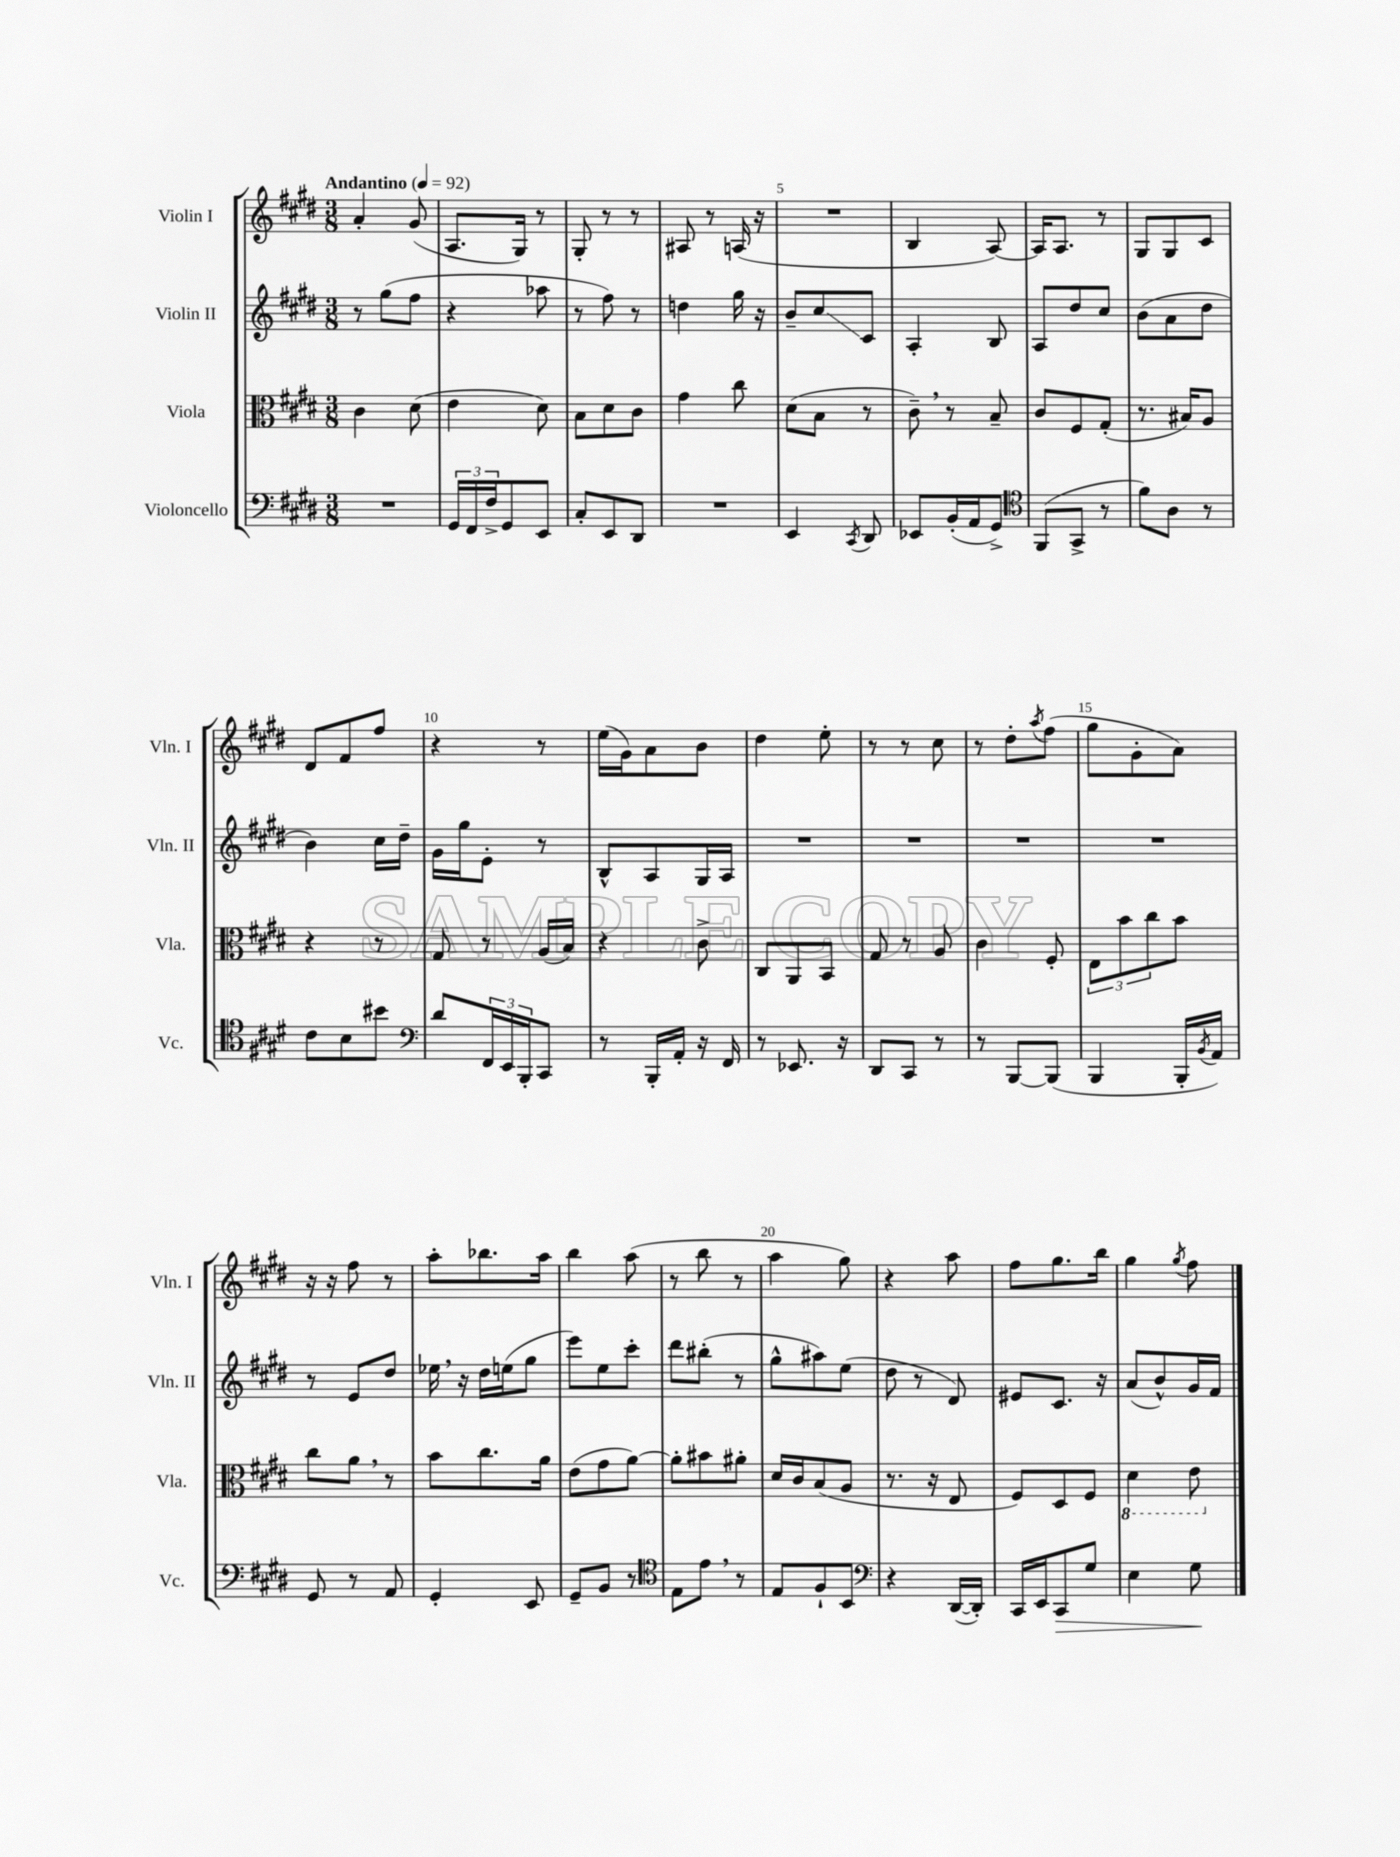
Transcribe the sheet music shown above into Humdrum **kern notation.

**kern	**kern	**kern	**kern
*staff4	*staff3	*staff2	*staff1
*clefF4	*clefC3	*clefG2	*clefG2
*k[f#c#g#d#]	*k[f#c#g#d#]	*k[f#c#g#d#]	*k[f#c#g#d#]
*M3/8	*M3/8	*M3/8	*M3/8
*MM92	*MM92	*MM92	*MM92
4.r	4c#\	8r	4a'/
.	.	(8gg#\L	.
.	(8d#\	8ff#\J	(8g#/
=	=	=	=
24GG#/LL	4e\	4r	8.A/L
24FF#/	.	.	.
24F#^/J	.	.	.
8GG#/	.	.	.
.	.	.	16G#/Jk)
8EE/J	8d#\)	8aa-\	8r
=	=	=	=
8C#'/L	8B\L	8r	8G#'/
8EE/	8d#\	8ff#\)	8r
8DD#/J	8c#\J	8r	8r
=	=	=	=
4.r	4g#\	4dd\	8A#/
.	.	.	8r
.	8cc#\	16gg#\	(16A/
.	.	16r	16r
=	=	=	=
4EE/	(8d#\L	8b~/L	4.r
.	8B\J	8cc#/	.
8qCC#/	.	.	.
8DD#/	8r	8c#/J	.
=	=	=	=
8EE-/L	8c#~\)	4A'/	4B/
(16BB'/L	8r	.	.
16AA/J	.	.	.
8GG#^/J)	8B~/	8B/	[8A/)
=	=	=	=
*clefC4	*	*	*
(8FF#/L	8c#/L	8A/L	16A/]LK
.	.	.	8.A/J
8GG#^/J	8F#/	8dd#/	.
8r	(8G#'/J	8cc#/J	8r
=	=	=	=
8f#\L)	8.r	(8b\L	8G#/L
8A\J	.	8a\	8G#/
.	16B#/LK)	.	.
8r	8A/J	8dd#\J	8c#/J
=	=	=	=
8c#\L	4r	4b\)	8d#/L
8B\	.	.	8f#/
8b#\J	8r	16cc#\LL	8ff#/J
.	.	16dd#~\JJ	.
=	=	=	=
*clefF4	*	*	*
8d#/L	8G#/	16g#\LL	4r
.	.	16gg#\J	.
24FF#/L	8r	8e'\J	.
24EE/	.	.	.
24BBB'/J	.	.	.
8CC#/J	(16A/LL	8r	8r
.	16B/JJ)	.	.
=	=	=	=
8r	4r	8B^^/L	(16ee\LL
.	.	.	16g#\J)
16BBB'/LL	.	8A/	8a\
16AA'/JJ	.	.	.
16r	8c#^\	16G#/L	8b\J
16FF#/	.	16A/JJ	.
=	=	=	=
8r	8C#/L	4.r	4dd#\
8.EE-/	8AA/	.	.
.	8BB/J	.	8ee'\
16r	.	.	.
=	=	=	=
8DD#/L	8G#/	4.r	8r
8CC#/J	8r	.	8r
8r	8A/	.	8cc#\
=	=	=	=
8r	4c#\	4.r	8r
[8BBB/L	.	.	8dd#'\L
.	.	.	8qaa/
(8BBB/]J	8F#'/	.	(8ff#\J
=	=	=	=
4BBB/	12E\L	4.r	8gg#\L
.	12b\	.	.
.	.	.	8g#'\
.	12cc#\	.	.
16BBB'/LL	8b\J	.	8a\J)
8qBB/	.	.	.
16AA/JJ)	.	.	.
=	=	=	=
8GG#/	8cc#\L	8r	16r
.	.	.	16r
8r	8a\J	8e/L	8ff#\
8AA/	8r	8dd#/J	8r
=	=	=	=
4GG#'/	8b\L	16ee-\	8aa'\L
.	.	16r	.
.	8.cc#\	16dd#\LL	8.bb-\
.	.	(16ee\J	.
8EE/	.	8gg#\J	.
.	16a\Jk	.	16aa\Jk
=	=	=	=
8GG#~/L	(8e\L	8eee\L)	4bb\
8BB/J	8g#\	8ee\	.
8r	[8a\J)	8ccc#'\J	(8aa\
=	=	=	=
*clefC4	*	*	*
8E\L	8a'\]L	8ddd#\L	8r
8e\J	8b#\	(8bb#'\J	8bb\
8r	8a#'\J	8r	8r
=	=	=	=
8E/L	16d#/LL	8gg#^^\L	4aa\
.	16c#/J	.	.
8F#`/	(8B/	8aa#\)	.
8BB/J	8A/J	(8ee\J	8gg#\)
=	=	=	=
*clefF4	*	*	*
4r	8.r	8dd#\	4r
.	.	8r	.
.	16r	.	.
([16DD#/LL	8E/	8d#/)	8aa\
16DD#'/]JJ)	.	.	.
=	=	=	=
16CC#/LL	8F#/L)	8e#/L	8ff#\L
16EE/J	.	.	.
8CC#/	8D#/	8.c#/J	8.gg#\
8G#/J	8F#/J	.	.
.	.	16r	16bb\Jk
=	=	=	=
4E\	4D#\	(8a/L	4gg#\
.	.	8b^^/)	.
.	.	.	8qgg#/
8G#\	8E\	16g#/L	8ff#\
.	.	16f#/JJ	.
==	==	==	==
*-	*-	*-	*-
